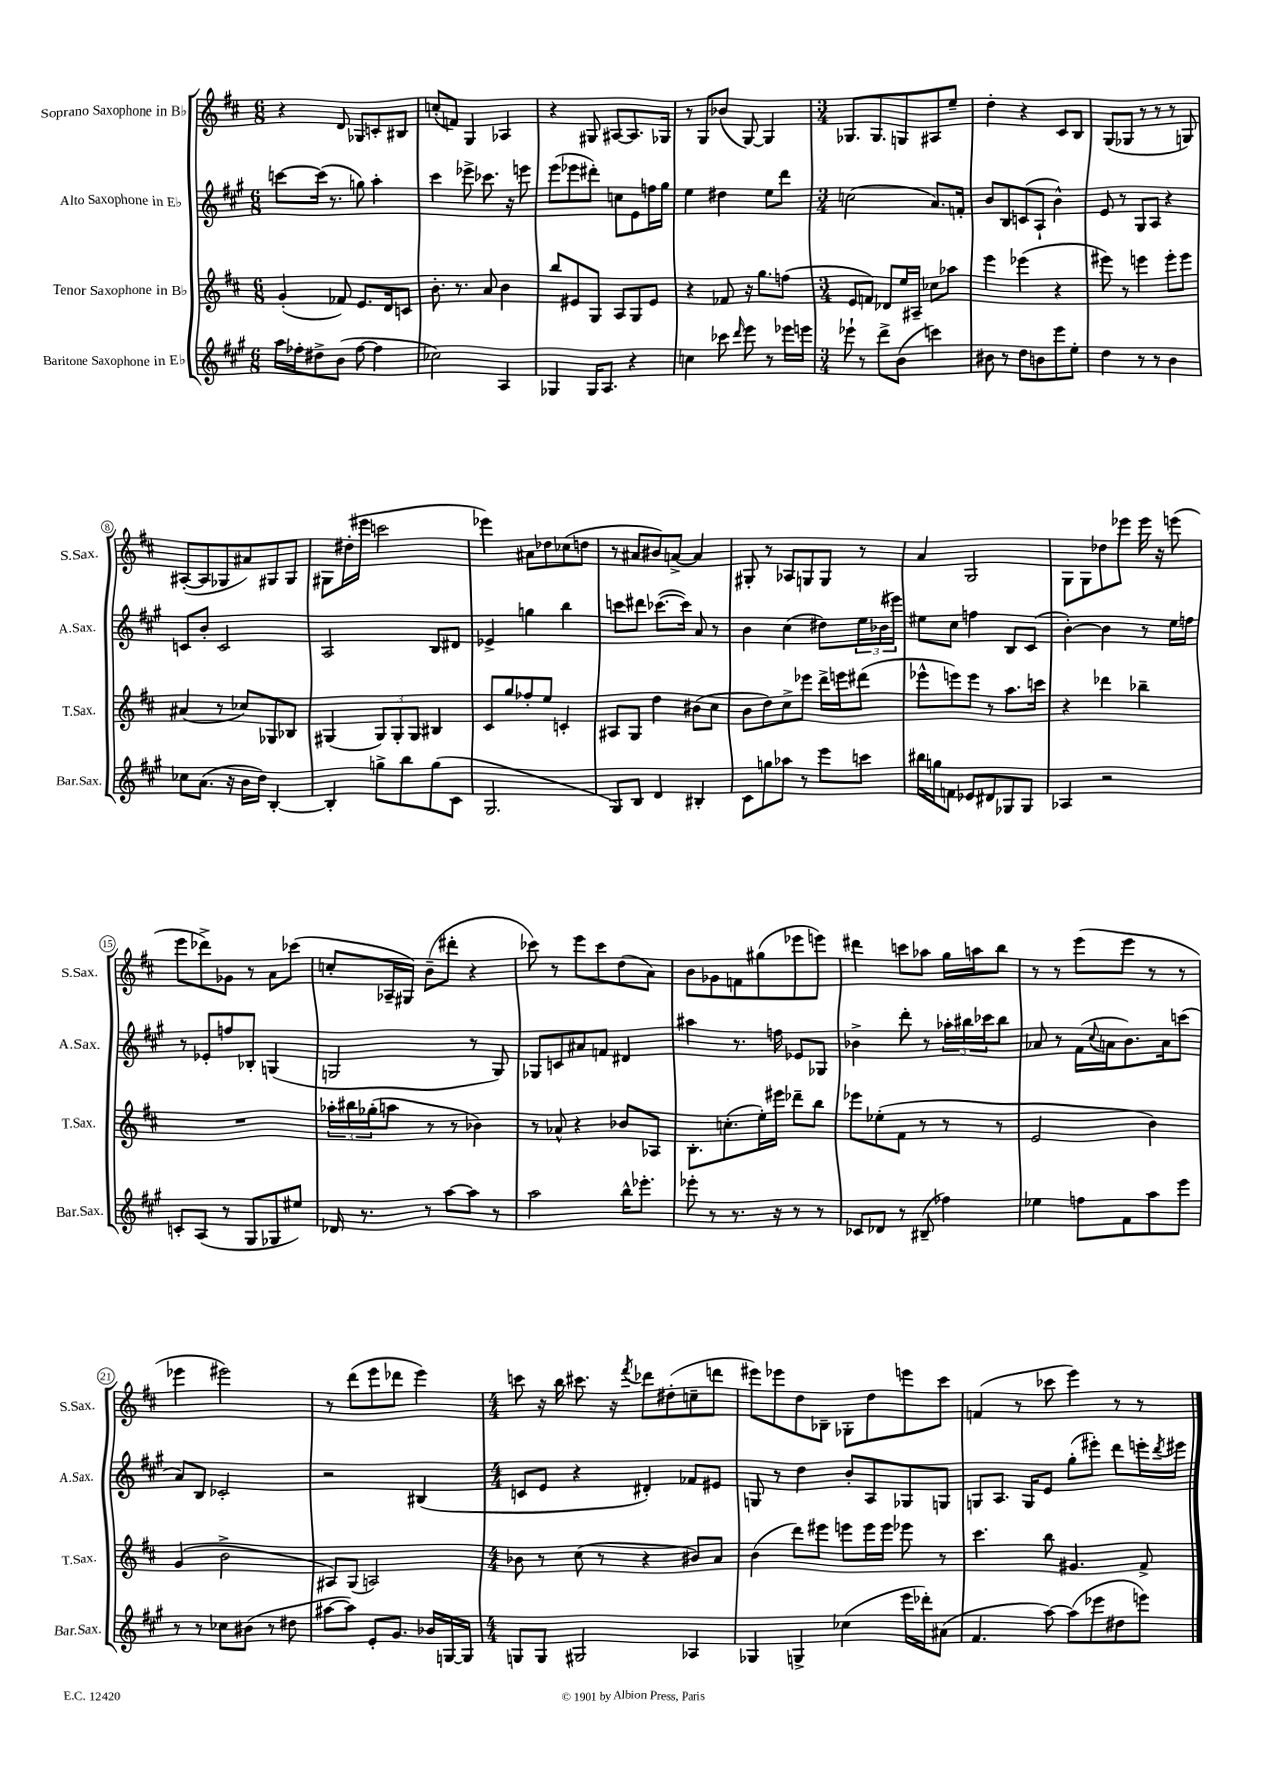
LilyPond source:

<<
\new StaffGroup <<
\new Staff = "s0" \with { instrumentName = "Soprano Saxophone in Bb" shortInstrumentName = "S.Sax." } {
    \clef treble \key d \major \numericTimeSignature \time 6/8
    r4 d'8 ges8 c'8-. bis8 |
    c''8-.( f'8) g4 aes4 |
    r4 gis8 ais8~ ais8. ges16 |
    r8 g8 bes'8( g8~) g4 |
    \numericTimeSignature \time 3/4 ges8. ges8. g8 ais8 e''8-- |
    d''4-. r4 cis'8 b8 |
    g8( ges8 r8 r8 r8 g8) |
    ais8~-.( ais8 ges8 ais'8) gis8 gis8 |
    gis8 dis''16-.( eis'''16 c'''2 |
    ees'''4) ais'8 des''8 ces''8( d''8 |
    r8 ais'8 bis'8) a'8~-> a'4 |
    gis8-. r8 aes8 g8 g8 r8 |
    a'4 g2 |
    g8 g8 des''8 ees'''8 ees'''16 r16 e'''8( |
    e'''8 des'''8->) ges'8 r8 a'8 ces'''8( |
    c''8-. aes16-- gis16) b'8--( dis'''8-. r4 |
    ces'''8) r8 e'''8 ces'''8 d''8( a'8) |
    b'8 ges'8 f'8 gis''8( ees'''8 e'''8) |
    dis'''4 c'''8 aes''8 g''16 a''16 b''8 |
    r8 r8 e'''8( e'''8 r8 r8 |
    ees'''4 eis'''2) |
    r8 d'''8( e'''8 des'''8 e'''4) |
    \numericTimeSignature \time 4/4 c'''8 r16 b''16 cis'''8. r16 \acciaccatura { fis'''8 } des'''8 dis''8-.( c''8-- d'''8 |
    eis'''8) ees'''8 d''8 bes8-- ges8-. d''8 e'''8 cis'''8 |
    f'4( r8 ces'''8 e'''4) r8 r8 \bar "|." |
}
\new Staff = "s1" \with { instrumentName = "Alto Saxophone in Eb" shortInstrumentName = "A.Sax." } {
    \clef treble \key a \major \numericTimeSignature \time 6/8
    c'''8~ c'''16( r8. g''8) a''4-. |
    cis'''4 ees'''8-> ces'''8. r16 e'''8 |
    e'''8( ees'''8 dis'''8-.) c''8 e'8 f''16 gis''16 |
    e''4 dis''4 e''8 d'''8 |
    \numericTimeSignature \time 3/4 c''2( a'8.) f'16-. |
    b'8 b8 c'8( a8-! b'4-^) |
    e'8 r8 gis8 a8 r4 |
    c'8 b'8-. c'2 |
    a2 b8 dis'8 |
    ees'4-> g''4 b''4 |
    c'''8 dis'''8 ces'''8.~( ces'''16) a'8 r8 |
    b'4 cis''4( dis''8) \tuplet 3/2 { e''16 bes'16( eis'''16) } |
    eis''8 cis''8 f''4 b8 cis'8( |
    b'4~-.) b'4 r8 e''16 f''16 |
    r8 ees'8-. f''8 bes8-. g4( |
    g2 r8 g8) |
    ges8 c'8 ais'8 f'8 dis'4 |
    ais''4 r8. f''16 ees'8 ges8 |
    bes'4-> d'''8-. r8 \tuplet 3/2 { aes''16-. bis''16 ces'''16 } bis''8 |
    aes'8 r8 fis'16( \appoggiatura { cis''8 } a'16 b'8.) a'16 c'''8( |
    a'8) b8 ces'2-. |
    r2 bis4( |
    \numericTimeSignature \time 4/4 c'8 e'8 r4 dis'4-.) fes'8 eis'8 |
    g8 r8 d''4 b'8-. a8 ges8 g8 |
    g8 a8. g16 e'8 gis''8-.( eis'''8-.) d'''8 e'''16-. \acciaccatura { d'''8 } eis'''16 \bar "|." |
}
\new Staff = "s2" \with { instrumentName = "Tenor Saxophone in Bb" shortInstrumentName = "T.Sax." } {
    \clef treble \key d \major \numericTimeSignature \time 6/8
    g'4-.( fes'8) e'8. d'16 c'8 |
    b'8.-. r8. a'8 b'4 |
    b''8 eis'8 g8 a8 g8 eis'8 |
    r4 fes'8 r16 g''8. f''8( |
    \numericTimeSignature \time 3/4 e'8 f'8) des'8 e''16 ais16-- ces''8 aes''8 |
    e'''4 ees'''4( r4 |
    eis'''8) r8 e'''4 e'''8-. e'''8 |
    ais'4( r8 ces''8) ges8 bes8 |
    gis4( \tuplet 3/2 { gis8) gis8-. gis8 } bis4 |
    cis'8 g''8 fes''8-. e''8 c'4-. |
    ais8 g8 d''4 bis'8( cis''8 |
    b'8 d''8) cis''8-> ees'''8 d'''16-> e'''16 dis'''8( |
    ees'''8-^ e'''8) e'''8 r8 a''8. c'''16 |
    r4 des'''4 bes''4-- |
    R2. |
    \tuplet 3/2 { aes''16-. bis''16 ges''16-.( } a''8 r8 r8 bes'4) |
    r8 aes'8-^ r4 bes'8 aes8 |
    b8.-. c''8.-.( e''16-.) eis'''16 des'''8-- b''8 |
    ees'''8 ees''8-.( fis'8 r8 r8 r8 |
    e'2 b'4) |
    g'4( b'2-> |
    ais8) g8( a2) |
    \numericTimeSignature \time 4/4 bes'8 r8 cis''8( r8 r4 bis'8) a'8 |
    b'4( d'''8) eis'''8 e'''8 e'''16 e'''16 ees'''8 r8 |
    cis'''4. b''8 gis'4. fis'8-> \bar "|." |
}
\new Staff = "s3" \with { instrumentName = "Baritone Saxophone in Eb" shortInstrumentName = "Bar.Sax." } {
    \clef treble \key a \major \numericTimeSignature \time 6/8
    a''16 fes''16-. dis''8-> b'8( fes''8~ fes''4 |
    ces''2) a4 |
    ges4 ges16 a8. r4 |
    c''4 ces'''8 \grace { d'''16 } e'''8 r8 ees'''16 e'''16 |
    \numericTimeSignature \time 3/4 ees'''8-! r8 d'''8-> b'8( c'''4) |
    bis'8 r8 d''8 b'8 e'''8 e''8-. |
    d''4 r8 r8 b'4 |
    ces''8 a'8.( r16 b'16 d''16) b4~-. |
    b4-. g''8-> b''8 g''8( cis'8 |
    gis2. |
    gis8) b8 d'4 bis4-. |
    cis'8 g''8 aes''8 r8 e'''8 c'''8 |
    bis''16 g''16 f'8 ees'8 dis'8 ges8 ges8 |
    aes4 r2 |
    c'8-. a8( r8 gis8 ges8 eis''8) |
    des'16 r8. r8 a''8~ a''8 r8 |
    a''2 b''16-^ ees'''8.-. |
    ees'''8-. r8 r8. r16 r8 r8 |
    ces'8 des'8 r8 bis8--( fes''4) |
    ees''4 f''8 fis'8 a''8 e'''8 |
    r8 r8 ces''8 bis'8( r8 dis''8 |
    ais''8~ ais''8) e'8-. gis'8. bes'16 g16~ g16 |
    \numericTimeSignature \time 4/4 g8 g8 gis2 aes4 |
    ges4 g4-> ces''4( e'''16 des'''16-.) ais'8( |
    fis'4. a''8~) a''8( ees'''8 dis''8 e'''8) \bar "|." |
}
>>
>>
\layout { \context { \Score \override BarNumber.stencil = #(make-stencil-circler 0.1 0.3 ly:text-interface::print) } }
